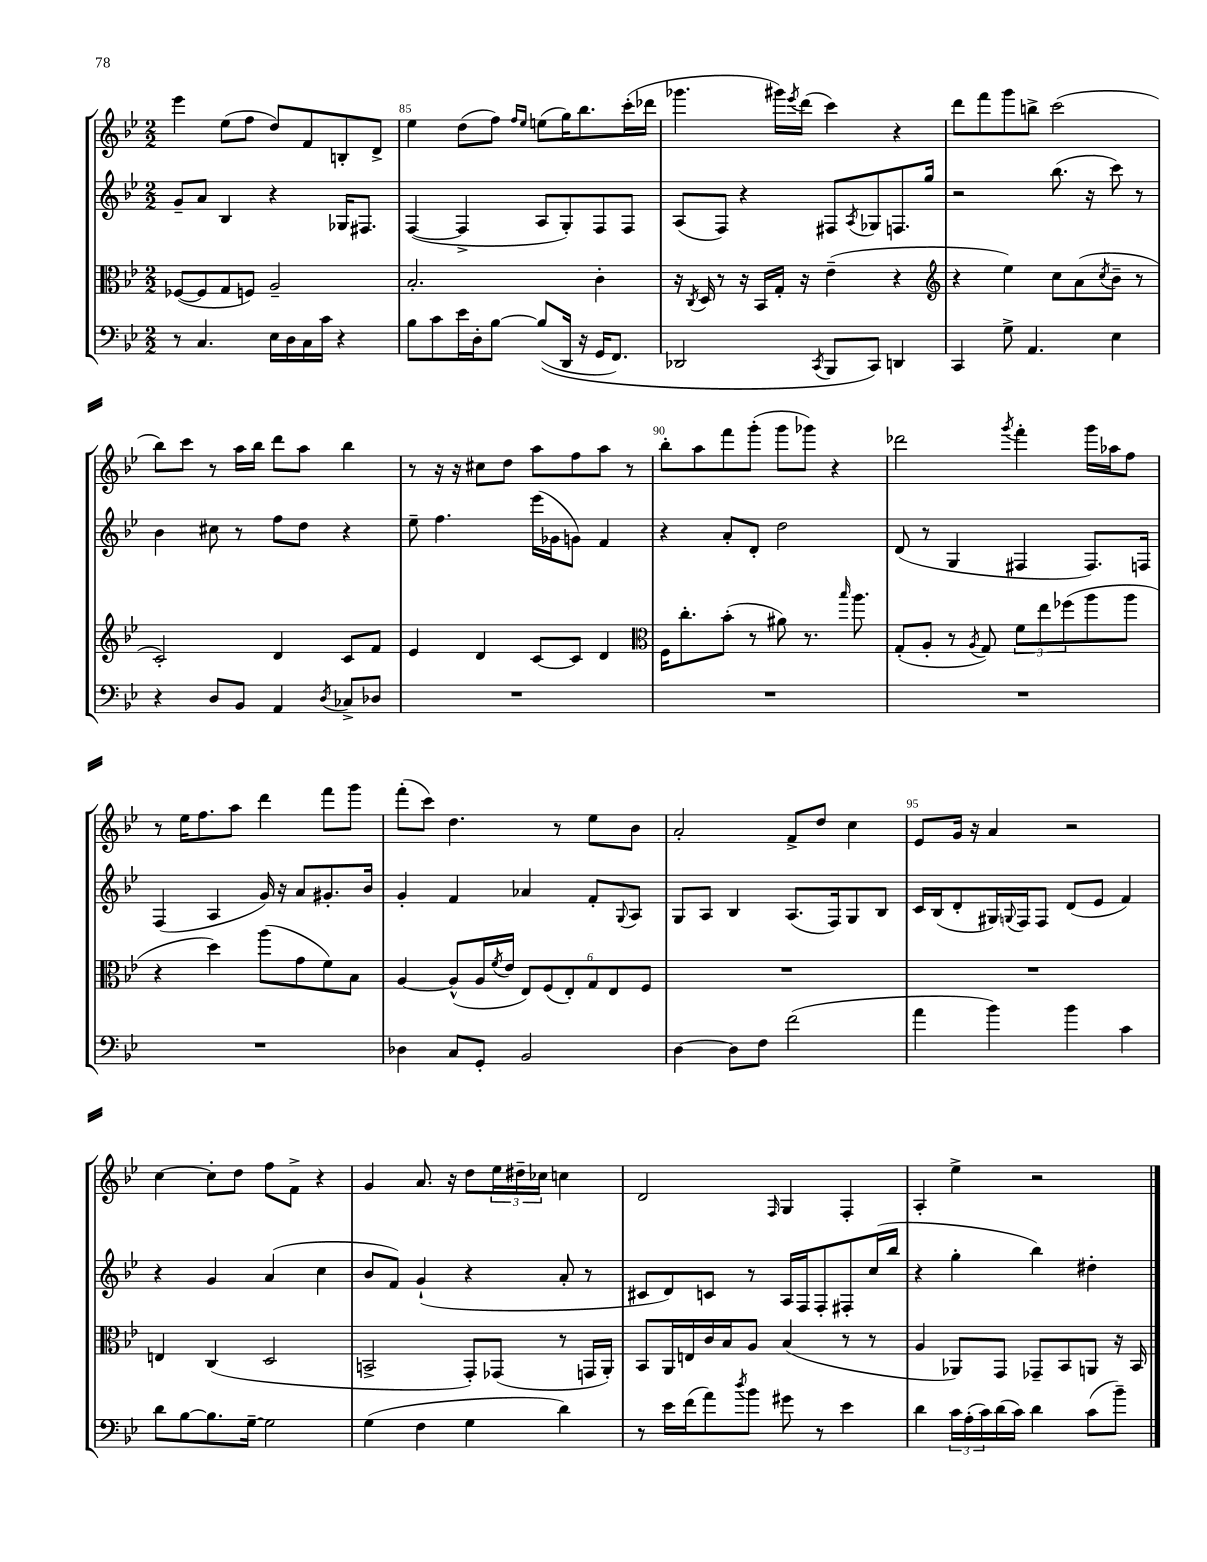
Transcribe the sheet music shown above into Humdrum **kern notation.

**kern	**kern	**kern	**kern
*staff4	*staff3	*staff2	*staff1
*clefF4	*clefC3	*clefG2	*clefG2
*k[b-e-]	*k[b-e-]	*k[b-e-]	*k[b-e-]
*M2/2	*M2/2	*M2/2	*M2/2
8r	([8F-/L	8g~/L	4eee-\
4.C/	8F-/]	8a/J	.
.	8G/	4B-/	(8ee-\L
.	8F/J)	.	8ff\J
16E-\LL	2A~/	4r	8dd/L)
16D\	.	.	.
16C\	.	.	8f/
16c\JJ	.	.	.
4r	.	16G-/LK	8B'/
.	.	8.F#/J	.
.	.	.	8d^/J
=	=	=	=
8B-\L	2.B-'/	([4F/	4ee-\
8c\	.	.	.
16e-\L	.	4F^/]	(8dd\L
16D'\J	.	.	.
[8B-\J	.	.	8ff\J)
.	.	.	16qqff/LL
.	.	.	16qqee-/JJ
&((8B-/]L	.	8A/L	(8ee\L
16DD/Jk	.	8G'/)	16gg\K)
16r	.	.	8.bb-\
16GG/LK	4c'\	8F/	.
8.FF/J)	.	.	.
.	.	8F/J	(16ccc'\L
.	.	.	16ddd-\JJ
=	=	=	=
2DD-/	16r	(8A/L	4.ggg-\
.	8qC/	.	.
.	16D/	.	.
.	8r	8F/J)	.
.	16r	4r	.
.	16BB-/LL	.	.
.	16G'/JJ	.	16ggg#\LL)
.	.	.	8qeee-/
.	16r	.	(16ddd\JJ
8qCC/	.	.	.
8BBB-/L	(4e-~\	8F#/L	4ccc\)
.	.	8qA/	.
8CC/J&)	.	8G-/	.
4DD/	4r	8.F/	4r
.	.	16gg/Jk	.
=	=	=	=
*	*clefG2	*	*
4CC/	4r	2r	8ddd\L
.	.	.	8fff\
8G^\	4ee-\)	.	8ggg\
4.AA/	.	.	8bb^\J
.	8cc\L	(8.bb-\	(2ccc\
.	(8a\	.	.
.	.	16r	.
.	8qcc/	.	.
4E-\	8b-~\J	8ccc\)	.
.	8r	8r	.
=	=	=	=
4r	2c'/)	4b-\	8bb-\L)
.	.	.	8ccc\J
8D/L	.	8cc#\	8r
8BB-/J	.	8r	16aa\LL
.	.	.	16bb-\JJ
4AA/	4d/	8ff\L	8ddd\L
.	.	8dd\J	8aa\J
8qD/	.	.	.
8C-^/L	8c/L	4r	4bb-\
8D-/J	8f/J	.	.
=	=	=	=
1r	4e-/	8ee-~\	8r
.	.	4.ff\	16r
.	.	.	16r
.	4d/	.	8cc#\L
.	.	.	8dd\J
.	[8c/L	(16eee-\LL	8aa\L
.	.	16g-\J	.
.	8c/]J	8g\J)	8ff\
.	4d/	4f/	8aa\J
.	.	.	8r
=	=	=	=
*	*clefC3	*	*
1r	16F\LK	4r	8bb-'\L
.	8.cc'\	.	.
.	.	.	8aa\
.	(8b-'\J	8a'/L	8fff\
.	8r	8d'/J	(8ggg'\J
.	8a#\)	2dd\	8ggg\L
.	8.r	.	8ggg-\J)
.	.	.	4r
.	16qqbb-/	.	.
.	8.aa\	.	.
=	=	=	=
1r	(8G'/L	(8d/	2ddd-\
.	8A'/J	8r	.
.	8r	4G/	.
.	8qA/	.	.
.	8G/)	.	.
.	.	.	8qggg/
.	12f\L	4F#/	4fff'\
.	12ee-\	.	.
.	(12ff-\	.	.
.	8aa\	8.F#/L)	16ggg\LL
.	.	.	16aa-\J
.	8aa\J	.	8ff\J
.	.	16F/Jk	.
=	=	=	=
1r	4r	(4F/	8r
.	.	.	16ee-\LK
.	.	.	8.ff\
.	4dd\)	4A/	.
.	.	.	8aa\J
.	(8aa\L	16g/)	4ddd\
.	.	16r	.
.	8g\	8a/L	.
.	8f\)	8.g#'/	8fff\L
.	8B-\J	.	8ggg\J
.	.	16b-/Jk	.
=	=	=	=
4D-\	[4A/	4g'/	(8fff'\L
.	.	.	8ccc\J)
8C/L	(8A^^/]L	4f/	4.dd\
8GG'/J	16A/L	.	.
.	8qf/	.	.
.	16e-/JJ	.	.
2BB-/	12E-/L)	4a-/	.
.	(12F/	.	.
.	.	.	8r
.	12E-'/)	.	.
.	12G/	8f'/L	8ee-\L
.	12E-/	.	.
.	.	8qqG/	.
.	.	8A/J	8b-\J
.	12F/J	.	.
=	=	=	=
[4D\	1r	8G/L	2a'/
.	.	8A/J	.
8D\]L	.	4B-/	.
8F\J	.	.	.
(2f\	.	(8.A/L	8f^/L
.	.	.	8dd/J
.	.	16F/k)	.
.	.	8G/	4cc\
.	.	8B-/J	.
=	=	=	=
4a\	1r	16c/LL	8e-/L
.	.	(16B-/J	.
.	.	8d'/	16g/Jk
.	.	.	16r
4b-\)	.	16G#/L)	4a/
.	.	8qqG/	.
.	.	16F/J	.
.	.	8F/J	.
4b-\	.	(8d/L	2r
.	.	8e-/J	.
4c\	.	4f/)	.
=	=	=	=
8d\L	4E/	4r	[4cc\
[8B-\	.	.	.
8.B-\]	(4C/	4g/	8cc'\]L
.	.	.	8dd\J
[16G~\Jk	.	.	.
2G\]	2D/	(4a/	8ff\L
.	.	.	8f^\J
.	.	4cc\	4r
=	=	=	=
(4G\	2BB^/	8b-/L	4g/
.	.	8f/J)	.
4F\	.	(4g`/	8.a/
.	.	.	16r
4G\	8GG'/L)	4r	8dd\L
.	(8GG-/J	.	24ee-\L
.	.	.	24dd#~\
.	.	.	24cc-\JJ
4d\)	8r	8a'/	4cc\
.	16GG/LL	8r	.
.	16AA'/JJ)	.	.
=	=	=	=
8r	8BB-/L	8c#/L	2d/
16e-\LL	16AA/L	8d/)	.
(16f\J	16E/	.	.
8a\)	16c/	8c/J	.
.	16B-/J	.	.
8qdd/	.	.	.
8b-\J	8A/J	8r	.
.	.	.	16qqF/
8g#\	(4B-/	16A/LL	4G/
.	.	16F/J	.
8r	.	8F'/	.
4e-\	8r	8F#'/	4F'/
.	8r	(16cc/L	.
.	.	16bb-/JJ	.
=	=	=	=
4d\	4A/	4r	4A'/
24c\LL	8AA-/L)	4gg'\	4ee-^\
(24A'\	.	.	.
24c\)	.	.	.
(16d\	8GG/J	.	.
16c\JJ)	.	.	.
4d\	8GG-~/L	4bb-\)	2r
.	8BB-/	.	.
(8c\L	8AA/J	4dd#'\	.
8b-~\J)	16r	.	.
.	16BB-/	.	.
==	==	==	==
*-	*-	*-	*-
